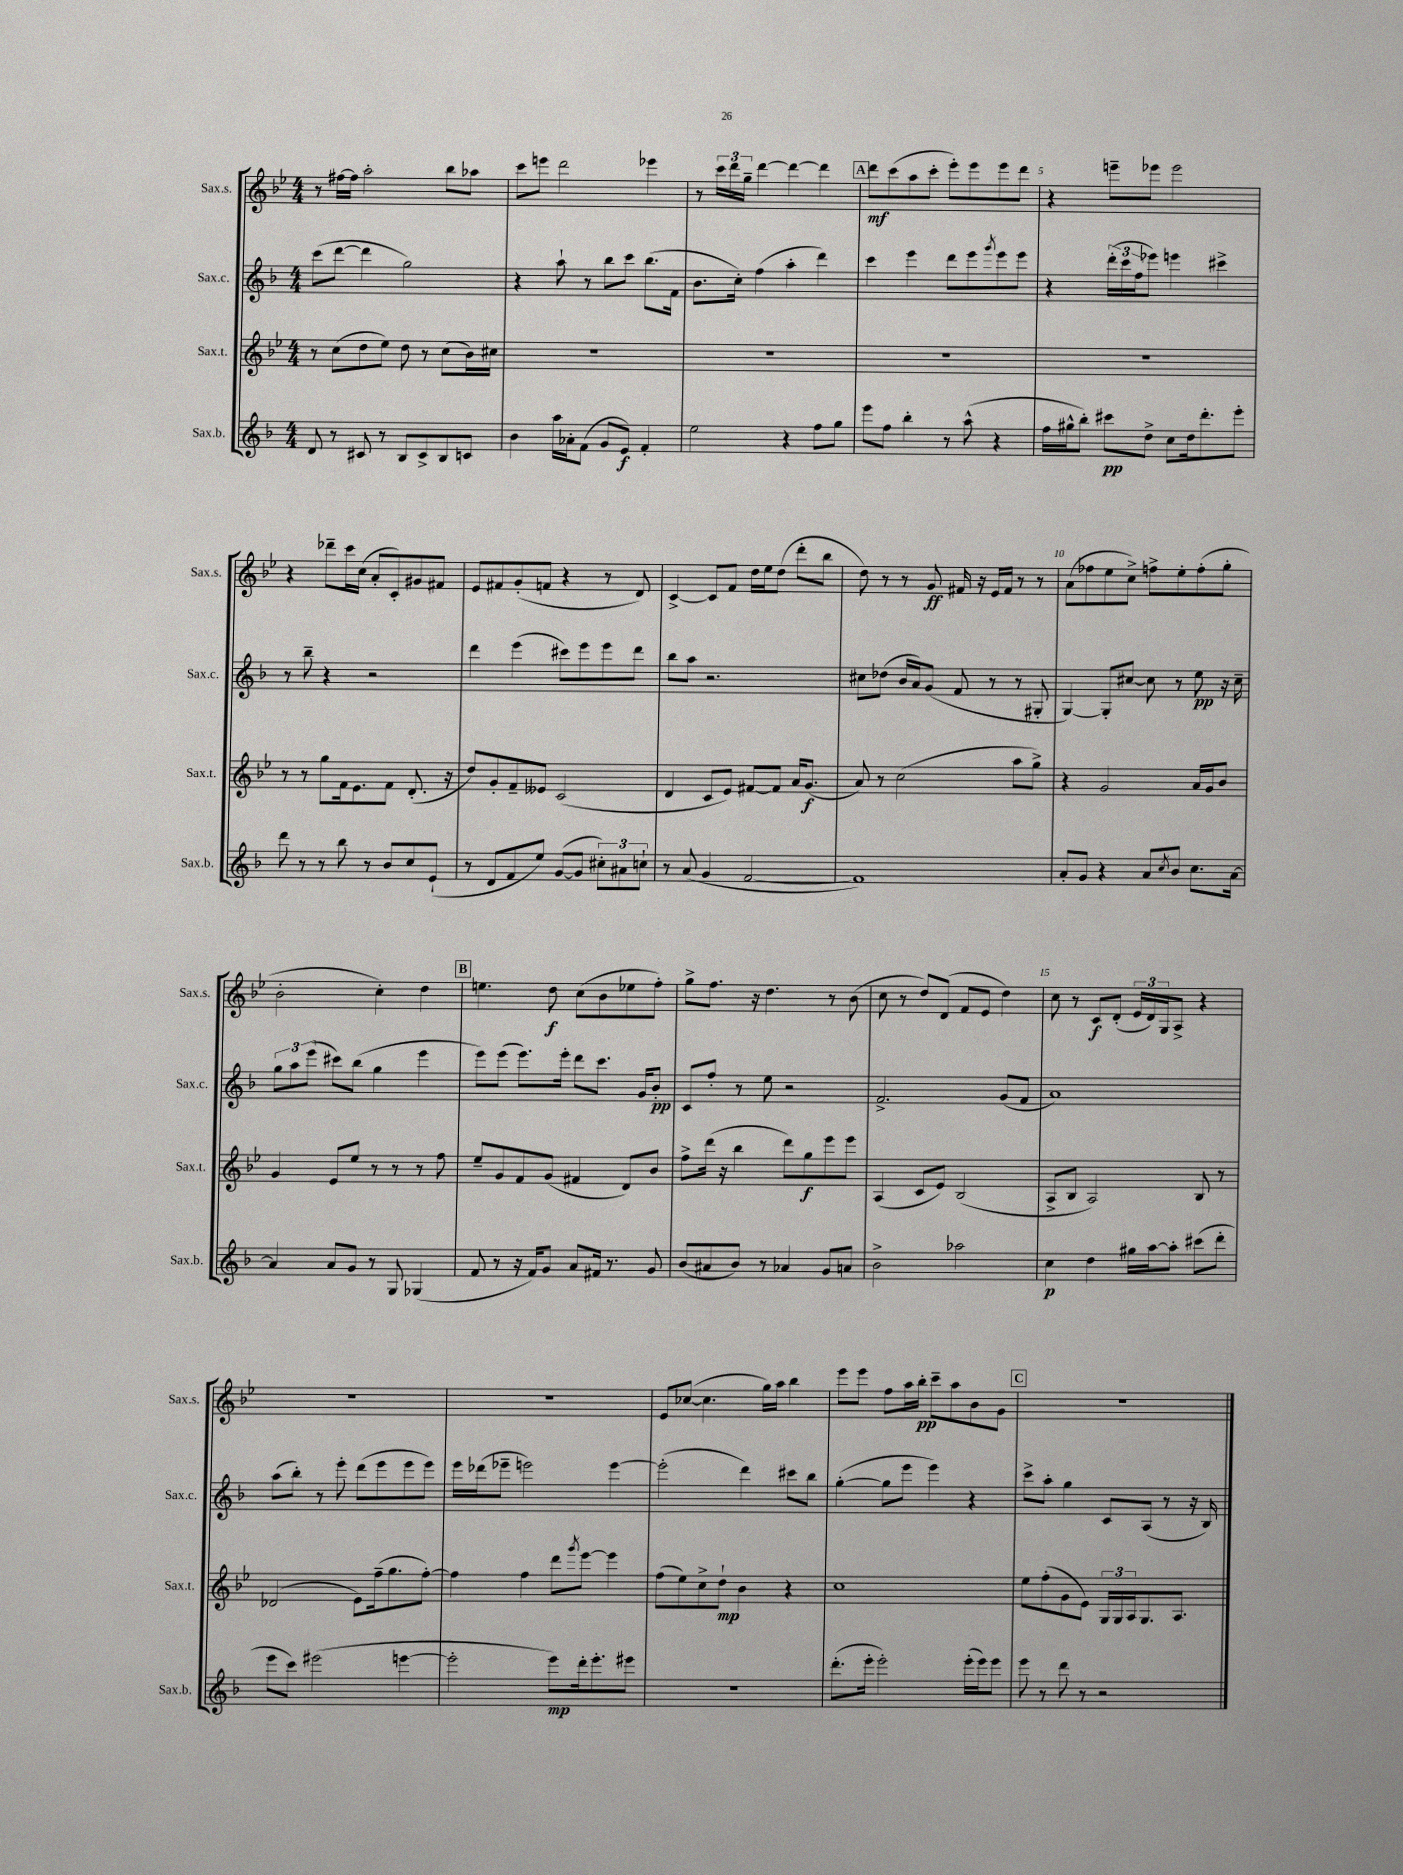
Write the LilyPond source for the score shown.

<<
\new StaffGroup <<
\new Staff = "s0" \with { instrumentName = "Sax.s." shortInstrumentName = "Sax.s." } {
    \clef treble \key bes \major \numericTimeSignature \time 4/4
    r8 fis''16~ fis''16 a''2-. bes''8 aes''8 |
    c'''8 e'''8 d'''2 ees'''4 |
    r8 \tuplet 3/2 { c'''16 d'''16 g''16-- } d'''4~ d'''4~ d'''4 |
    \mark \markup { \box "A" } d'''8\mf c'''8( a''8 c'''8-. ees'''8-.) ees'''8 ees'''8 d'''8 |
    r4 e'''8-- ees'''8 ees'''2 |
    r4 des'''8-- c'''16 c''16( a'8-. c'8-.) gis'8 fis'8 |
    ees'8 fis'8 g'8-.( f'8 r4 r8 d'8) |
    c'4~-> c'8 f'8 d''16 ees''16 d''8( d'''8-. bes''8 |
    d''8) r8 r8 g'8\ff fis'16 r16 ees'16 fis'16 r8 r8 |
    a'8( fes''8 ees''8 c''8->) f''8-> ees''8-. f''8-.( g''8-. |
    bes'2-. c''4-.) d''4 |
    \mark \markup { \box "B" } e''4. d''8\f c''8( bes'8 ees''8 f''8-.) |
    g''8-> f''8. r16 d''4. r8 bes'8( |
    c''8 r8 d''8) d'8( f'8 ees'8 d''4) |
    c''8 r8 c'8\f d'8-.( \tuplet 3/2 { ees'16 d'16) g16 } a8-> r4 |
    r1 |
    r1 |
    ees'8 ces''8~( ces''4. g''16) a''16 bes''4 |
    ees'''8 ees'''8 f''8 a''16 bes''16-.\pp c'''8-- a''8 bes'8 g'8 |
    \mark \markup { \box "C" } R1 \bar "|." |
}
\new Staff = "s1" \with { instrumentName = "Sax.c." shortInstrumentName = "Sax.c." } {
    \clef treble \key f \major \numericTimeSignature \time 4/4
    c'''8( d'''8~ d'''4 g''2) |
    r4 a''8-! r8 bes''8 c'''8 bes''8.( f'16 |
    bes'8. c''16-.) f''4( a''4-. d'''4) |
    \mark \markup { \box "A" } c'''4 e'''4 d'''8 e'''8 \acciaccatura { g'''8 } e'''8 e'''8 |
    r4 \tuplet 3/2 { d'''16-.( c'''16 f''16 } ees'''8) e'''4 cis'''4-> |
    r8 bes''8-- r4 r2 |
    d'''4 e'''4( cis'''8) e'''8 e'''8 d'''8 |
    bes''8 a''8 r2. |
    cis''8 des''8( bes'16 a'16) g'8( f'8 r8 r8 gis8-. |
    g4~) g8-. cis''8~ cis''8 r8 e''8\pp r16 cis''16-- |
    \tuplet 3/2 { g''8 a''8 e'''8( } cis'''8) bes''8( g''4 e'''4 |
    \mark \markup { \box "B" } e'''8) e'''8( e'''8.) e'''16-. d'''8 c'''8. g'16 bes'8-.\pp |
    c'8 f''8-. r8 e''8 r2 |
    f'2.-> g'8( f'8 |
    a'1) |
    a''8( bes''8-.) r8 e'''8-. d'''8( e'''8 e'''8 e'''8) |
    e'''16 des'''16( ees'''8-- e'''2) e'''4~ |
    e'''2-.( d'''4) cis'''8 bes''8 |
    g''4~-.( g''8 e'''8 e'''4) r4 |
    \mark \markup { \box "C" } c'''8-> a''8-. g''4 c'8 a8( r8 r16 bes16) \bar "|." |
}
\new Staff = "s2" \with { instrumentName = "Sax.t." shortInstrumentName = "Sax.t." } {
    \clef treble \key bes \major \numericTimeSignature \time 4/4
    r8 c''8( d''8 ees''8) d''8 r8 c''8( bes'16) cis''16 |
    R1 |
    R1 |
    \mark \markup { \box "A" } R1 |
    R1 |
    r8 r8 g''8 f'16 ees'8. f'8 d'8.-.( r16 |
    d''8) g'8-. f'8-- eeses'8 c'2( |
    d'4 c'8 ees'8) fis'8~ fis'8 a'16 g'8.\f( |
    a'8) r8 c''2( a''8 g''8->) |
    r4 g'2 a'16 g'16 bes'8 |
    g'4 ees'8 ees''8 r8 r8 r8 f''8 |
    \mark \markup { \box "B" } ees''8-- g'8 f'8 g'8( fis'4 d'8) bes'8 |
    f''8-> d'''16( r16 bes''4 d'''8) g''8\f ees'''8 ees'''8 |
    a4( c'8 ees'8) bes2( |
    a8-> bes8 a2) bes8 r8 |
    des'2( ees'8) f''16--( g''8. f''8~-.) |
    f''4 f''4 d'''8 \acciaccatura { g'''8 } ees'''8~ ees'''4 |
    f''8( ees''8) c''8-> d''8-!\mp bes'4 r4 |
    c''1 |
    \mark \markup { \box "C" } ees''8 f''8-.( g'8 ees'8) \tuplet 3/2 { g16 g16 a16 } g8. a8. \bar "|." |
}
\new Staff = "s3" \with { instrumentName = "Sax.b." shortInstrumentName = "Sax.b." } {
    \clef treble \key f \major \numericTimeSignature \time 4/4
    d'8 r8 cis'8 r8 bes8 cis'8-> bes8 c'8 |
    bes'4 a''16 aes'16-. f'8( g'8 e'8\f) f'4-. |
    e''2 r4 f''8 g''8 |
    \mark \markup { \box "A" } e'''8 f''8 bes''4-. r8 a''8-^( r4 |
    f''16 gis''16-^ bes''8-.) cis'''8\pp d''8-> c''8 d''16 d'''8.-. e'''8-. |
    d'''8 r8 r8 bes''8 r8 bes'8 c''8 e'8-!( |
    r8 d'8 f'8 e''8) g'8~( g'8 \tuplet 3/2 { cis''8-.) ais'8 c''8-! } |
    r8 a'8( g'4 f'2~ |
    f'1) |
    a'8-. g'8 r4 a'8 \acciaccatura { c''8 } bes'8 c''8. a'16~ |
    a'4 a'8 g'8 r8 g8 ges4( |
    \mark \markup { \box "B" } f'8 r8 r16 f'16) g'8 a'8 fis'16 r8. g'8 |
    bes'8( ais'8 bes'8) r8 aes'4 g'8 a'8 |
    bes'2-> aes''2 |
    c''4\p d''4 gis''16 a''16~ a''8-. cis'''8( d'''8-. |
    e'''8 c'''8) eis'''2( e'''4~ |
    e'''2-. e'''8\mp) d'''16-. e'''8.-. eis'''8 |
    R1 |
    d'''8.-.( e'''16-. e'''2-.) e'''16-.( e'''16) e'''8 |
    \mark \markup { \box "C" } e'''8 r8 d'''8 r8 r2 \bar "|." |
}
>>
>>
\layout { \context { \Score \override BarNumber.break-visibility = ##(#f #t #t) barNumberVisibility = #(every-nth-bar-number-visible 5) } }
